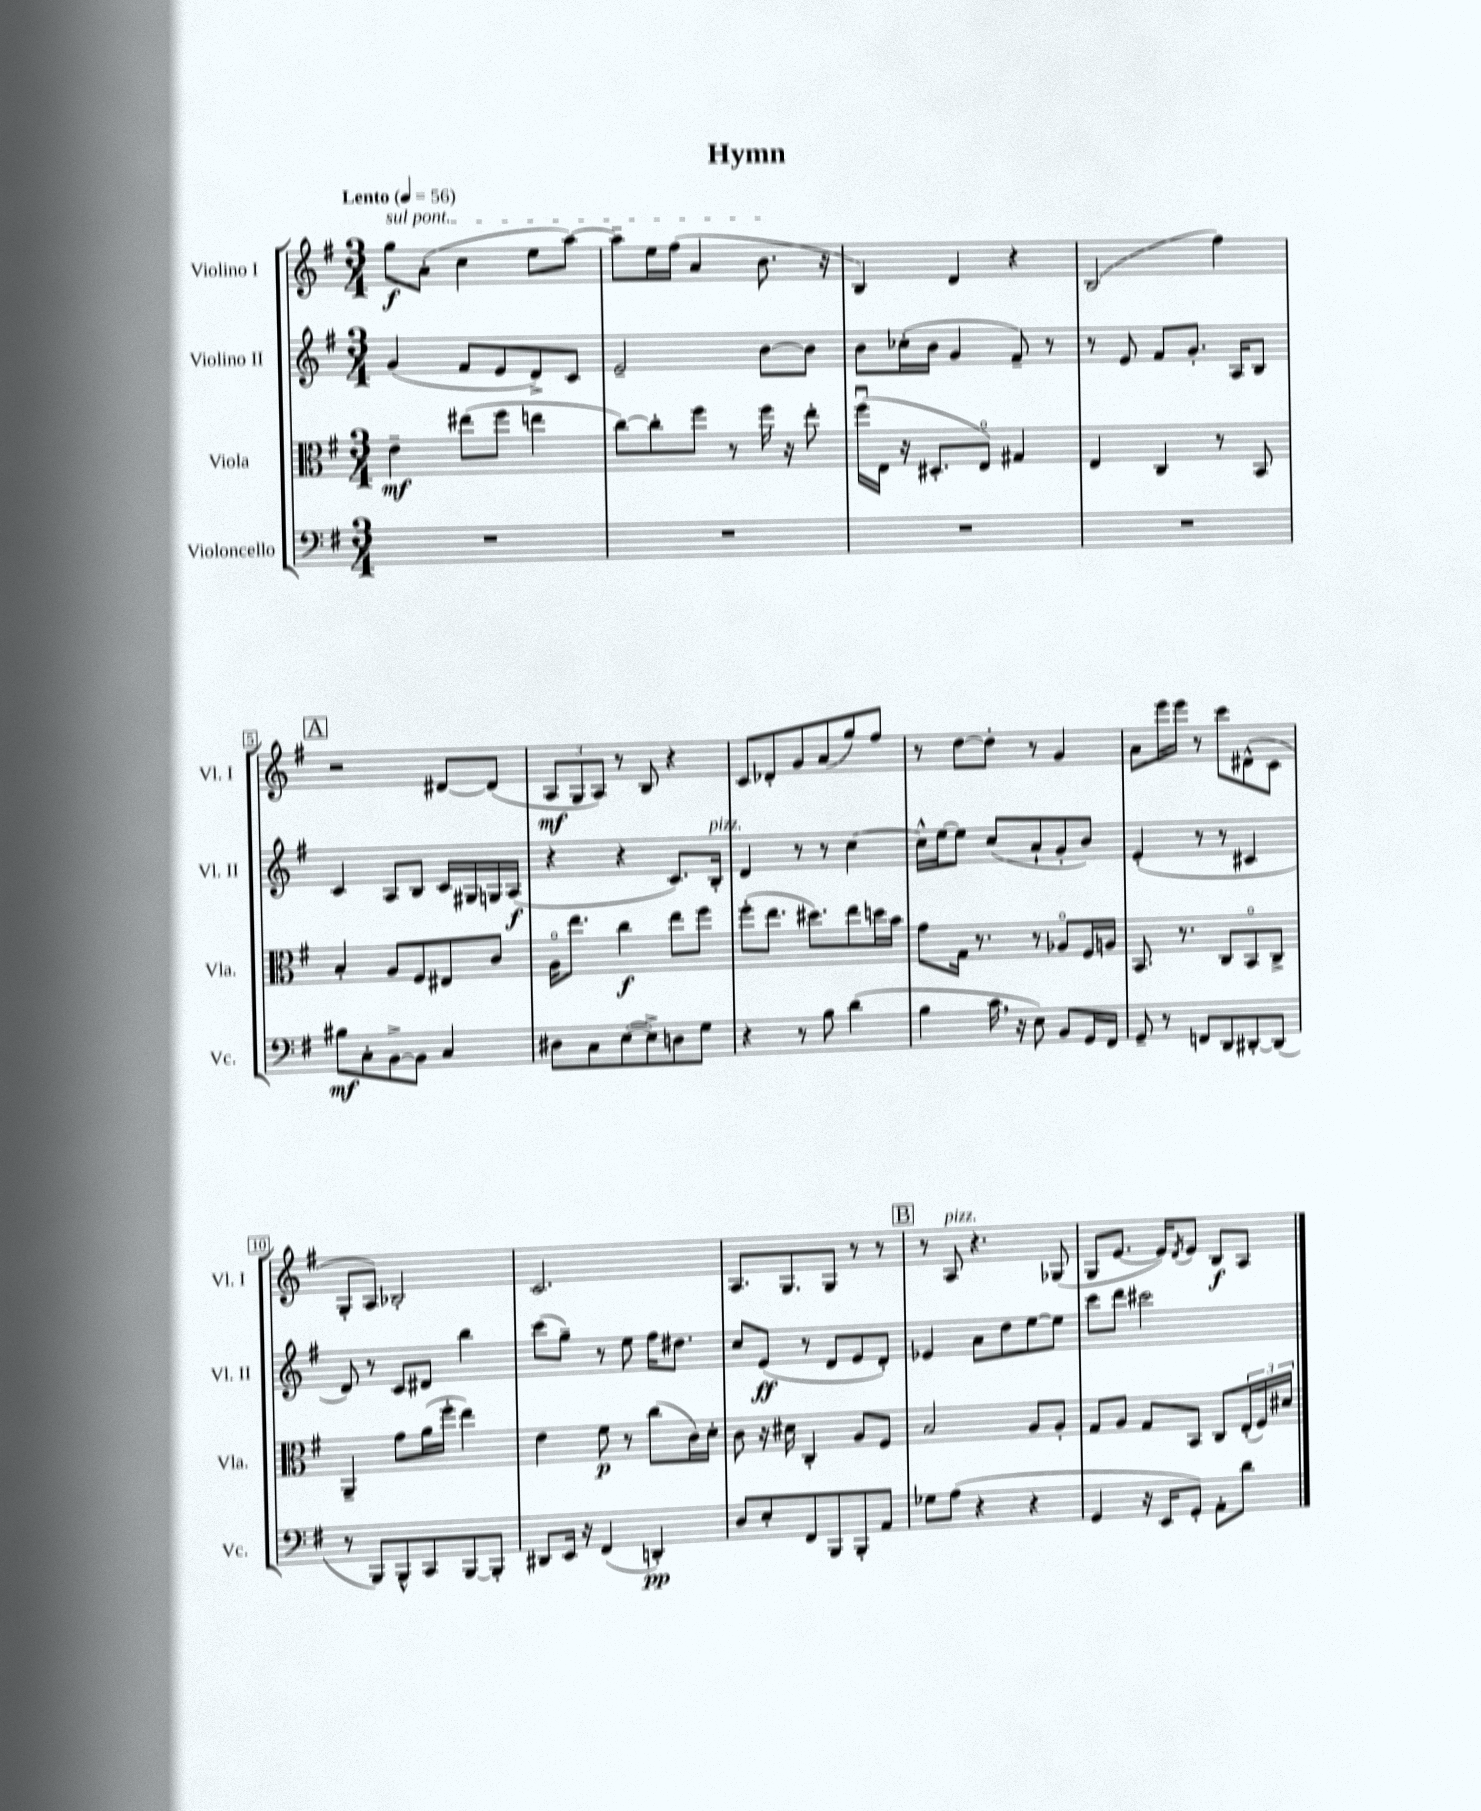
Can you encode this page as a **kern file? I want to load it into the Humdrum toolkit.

**kern	**kern	**kern	**kern
*staff4	*staff3	*staff2	*staff1
*clefF4	*clefC3	*clefG2	*clefG2
*k[f#]	*k[f#]	*k[f#]	*k[f#]
*M3/4	*M3/4	*M3/4	*M3/4
*MM56	*MM56	*MM56	*MM56
2.r	4e~	(4g	8gg
.	.	.	(8a'
.	(8ee#	8f#	4cc
.	8ff#	8e	.
.	4ee	8d^)	8ee
.	.	8c	[8aa)
=	=	=	=
2.r	[8cc)	2e~	8aa~]
.	8cc']	.	16ee
.	.	.	(16ff#
.	8ff#	.	4a
.	8r	.	.
.	16ff#	[8b	8.b
.	16r	.	.
.	8ee'	8b]	.
.	.	.	16r
=	=	=	=
2.r	(16ff#u	8b	4B)
.	16E	.	.
.	16r	(16cc-'	.
.	8.D#'	16b	.
.	.	4g	4d
.	8Eo)	.	.
.	4G#	8f#~)	4r
.	.	8r	.
=	=	=	=
2.r	4E	8r	(2B
.	.	8e	.
.	4C	8f#	.
.	.	8.g'	.
.	8r	.	4ff#)
.	.	16A	.
.	8BB	8B	.
=	=	=	=
8B#	4B'	4c	2r
8C'	.	.	.
[8BB^	8A	8A	.
8BB]	8F#	8B	.
4C	8E#	16c	[8d#
.	.	16G#	.
.	8c	16G	(8d#]
.	.	(16A	.
=	=	=	=
8D#	16Ao	4r	12A
.	8.ee	.	.
.	.	.	12G
8C	.	.	.
.	.	.	12A)
([8E	4cc	4r	8r
8E^])	.	.	8B
8D	8ee	8.c)	4r
8G	8ff#	.	.
.	.	16B'	.
=	=	=	=
4r	(8ff#'	4d	8c
.	8.ee	.	8d-'
8r	.	8r	8g
.	8.dd#)	.	.
8B	.	8r	(8a
(4d	8ee	[4cc	8gg)
.	16dd	.	8ff#
.	16b	.	.
=	=	=	=
4B	8g	16cc^^]	8r
.	.	[16ee	.
.	16G	8ee]	[8dd
.	8.r	.	.
16c	.	(8cc	8dd']
16r	.	.	.
8E)	8r	8a`	8r
8BB	8A-o	8g'	4g
16GG	16F#	8b)	.
16FF#	16A	.	.
=	=	=	=
8GG~	8.BB	(4e'	8a
8r	.	.	16eee
.	8.r	.	16eee
8FF	.	8r	8r
8DD	8C	8r	8ccc
[8DD#'	8BBo	4c#	(8d#^^
(8DD#]	8C^	.	8c
=	=	=	=
8r	4AA~	8d)	8G'
8BBB)	.	8r	8A)
8BBB^^	8g	8c	2B-'
8CC	(16a	8d#	.
.	16ff#'	.	.
[8BBB	4ee)	4bb	.
8BBB']	.	.	.
=	=	=	=
8DD#	4e	(8ccc	2.c
16EE	.	8gg~)	.
16r	.	.	.
(4FF#	8f#	8r	.
.	8r	8ee	.
4DD')	(8cc	16ff#	.
.	.	8.dd#	.
.	16c)	.	.
.	16d'	.	.
=	=	=	=
8D	8c	8cc	8.A
8E'	16r	(8e	.
.	16d#	.	8.G
8FF#	4C'	8r	.
8BBB	.	8d	8G
8BBB'	8A	8e	8r
8AA	8F#	8d')	8r
=	=	=	=
8G-	2B	4e-	8r
(8A	.	.	8A
4r	.	8a	4.r
.	.	8dd	.
4r	8A	[8ee	.
.	8A'	8ee]	(8G-
=	=	=	=
4GG	8G	8ccc	8G
.	8A	8ddd	[8.e
16r	8G	2ccc#	.
16EE	.	.	16e])
.	.	.	8qd
8GG')	8BB	.	8e
8AA'	8C	.	8B
8d	(24E'	.	8A
.	24F#)	.	.
.	24d#	.	.
==	==	==	==
*-	*-	*-	*-
